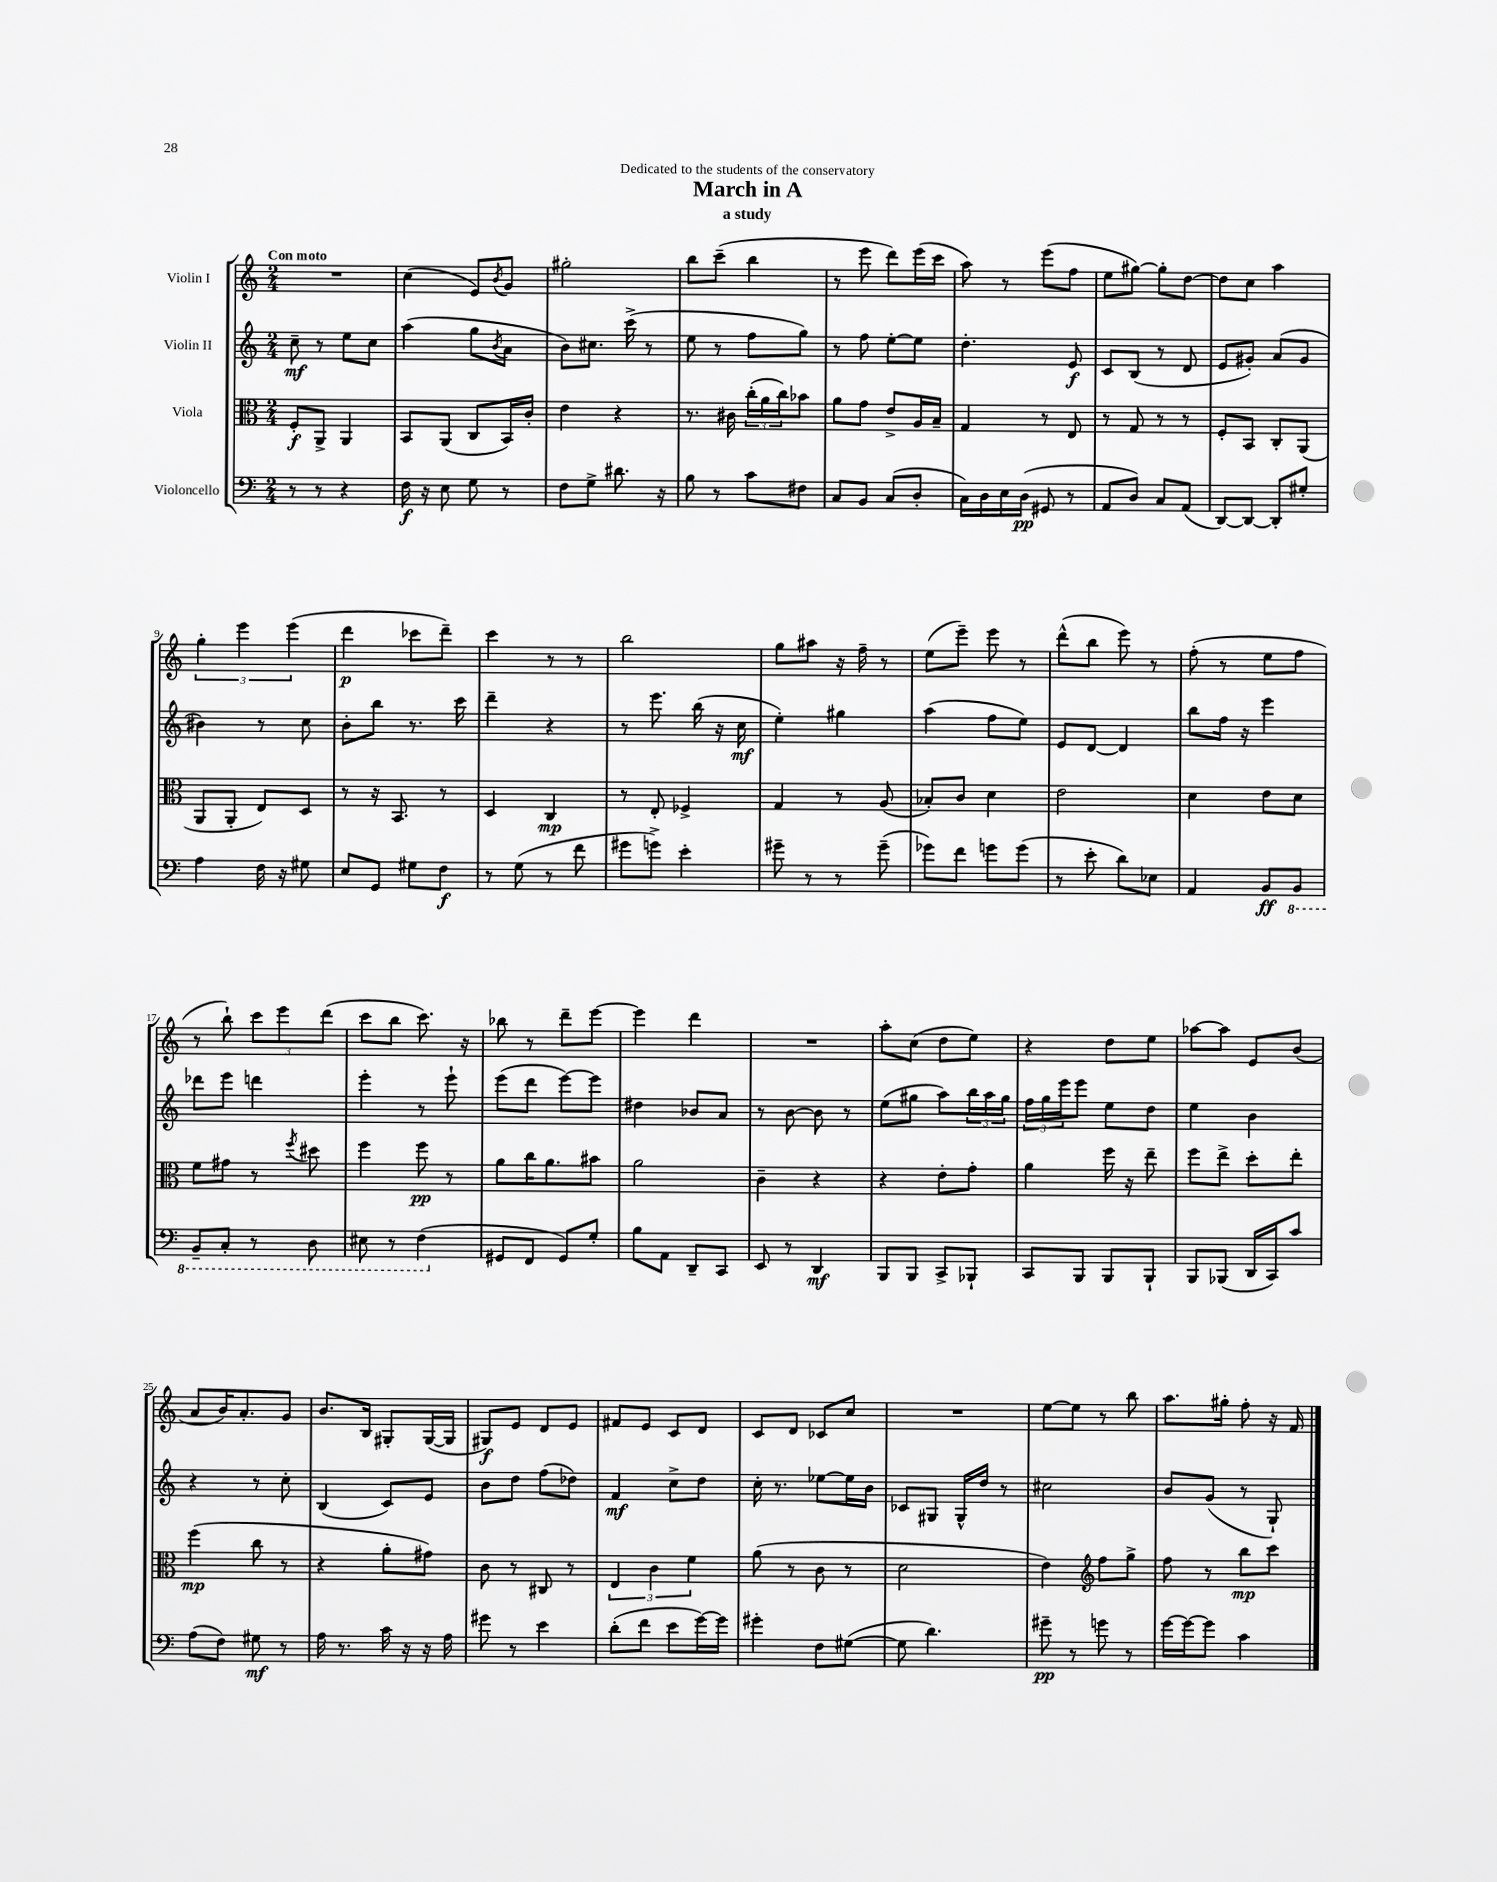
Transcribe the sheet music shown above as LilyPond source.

\header { title = "March in A" subtitle = "a study" dedication = "Dedicated to the students of the conservatory" }
<<
\new StaffGroup <<
\new Staff = "s0" \with { instrumentName = "Violin I" } {
    \clef treble \key c \major \numericTimeSignature \time 2/4 \tempo "Con moto"
    R2 |
    c''4( e'8) \acciaccatura { b'8 } g'8 |
    gis''2-. |
    b''8 c'''8--( b''4 |
    r8 e'''8 d'''8) e'''16( c'''16 |
    a''8) r8 e'''8( f''8 |
    e''8 gis''8~) gis''8-. d''8~ |
    d''8 c''8 a''4 |
    \tuplet 3/2 { g''4-. e'''4 e'''4( } |
    d'''4\p ces'''8 d'''8--) |
    c'''4 r8 r8 |
    b''2 |
    g''8 ais''8 r16 f''16-- r8 |
    e''8( e'''8--) e'''8 r8 |
    d'''8-^( b''8 e'''8) r8 |
    f''8-.( r8 e''8 f''8 |
    r8 b''8-!) \tuplet 3/2 { c'''8 e'''8 d'''8( } |
    c'''8 b''8 c'''8.) r16 |
    bes''8 r8 d'''8-- e'''8~ |
    e'''4 d'''4 |
    R2 |
    a''8-. c''8( d''8 e''8) |
    r4 d''8 e''8 |
    aes''8~ aes''8 e'8 b'8( |
    a'8 b'16) a'8.-. g'8 |
    b'8. b16 gis8-. gis16~( gis16 |
    gis8\f) e'8 d'8 e'8 |
    fis'8 e'8 c'8 d'8 |
    c'8 d'8 ces'8 c''8 |
    R2 |
    e''8~ e''8 r8 b''8 |
    a''8. gis''16-. f''8-. r16 f'16 \bar "|." |
}
\new Staff = "s1" \with { instrumentName = "Violin II" } {
    \clef treble \key c \major \numericTimeSignature \time 2/4
    c''8--\mf r8 e''8 c''8 |
    a''4( g''8 \acciaccatura { b'8 } a'8 |
    b'8) cis''8. c'''16->( r8 |
    e''8 r8 f''8 g''8) |
    r8 f''8 e''8~-. e''8 |
    d''4.-. e'8\f |
    c'8 b8( r8 d'8 |
    e'8 gis'8-.) a'8( gis'8 |
    bis'4) r8 c''8 |
    b'8-. b''8 r8. c'''16 |
    d'''4-- r4 |
    r8 e'''8. b''16( r16 c''16\mf |
    e''4-.) gis''4 |
    a''4( f''8 e''8) |
    e'8 d'8~ d'4 |
    b''8 f''16 r16 e'''4 |
    des'''8 e'''8 d'''4 |
    e'''4-. r8 e'''8-! |
    e'''8( d'''8 e'''8~) e'''8 |
    dis''4 bes'8 a'8 |
    r8 b'8~ b'8 r8 |
    e''8( gis''8 a''8) \tuplet 3/2 { b''16 a''16 gis''16 } |
    \tuplet 3/2 { f''16 g''16 e'''16 } e'''8 e''8 d''8 |
    e''4 b'4 |
    r4 r8 c''8-. |
    b4( c'8) e'8 |
    b'8 d''8 f''8( des''8) |
    f'4\mf c''8-> d''8 |
    c''16-. r8. ees''8~ ees''16 b'16 |
    ces'8 gis8 gis16-^ d''16 r8 |
    cis''2 |
    b'8 g'8( r8 g8-!) \bar "|." |
}
\new Staff = "s2" \with { instrumentName = "Viola" } {
    \clef alto \key c \major \numericTimeSignature \time 2/4
    f8-.\f a,8-> a,4 |
    b,8 a,8( c8 b,16) c'16-. |
    e'4 r4 |
    r8. cis'16 \tuplet 3/2 { c''16-.( a'16 c''16) } bes'8 |
    a'8 g'8 e'8-> a16 b16-- |
    g4 r8 e8 |
    r8 g8 r8 r8 |
    f8-. b,8 c8-. a,8( |
    a,8 a,8-. e8) d8 |
    r8 r16 b,8. r8 |
    d4 c4\mp |
    r8 e8-. fes4-> |
    g4 r8 a8( |
    bes8-.) c'8 d'4 |
    e'2 |
    d'4 e'8 d'8 |
    f'8 gis'8 r8 \acciaccatura { f''8 } dis''8 |
    f''4 f''8\pp r8 |
    a'8 c''16 a'8. bis'8 |
    a'2 |
    c'4-- r4 |
    r4 e'8-. g'8-. |
    a'4 f''16 r16 e''8-- |
    f''8 e''8-> d''8-. e''8-. |
    f''4\mp( c''8 r8 |
    r4 a'8-. gis'8) |
    c'8 r8 cis8 r8 |
    \tuplet 3/2 { e4 c'4 f'4 } |
    a'8( r8 c'8 r8 |
    d'2 |
    e'4) \clef treble f''8 g''8-> |
    f''8 r8 b''8\mp c'''8 \bar "|." |
}
\new Staff = "s3" \with { instrumentName = "Violoncello" } {
    \clef bass \key c \major \numericTimeSignature \time 2/4
    r8 r8 r4 |
    f16\f r16 e8 g8 r8 |
    f8 g8-> dis'8. r16 |
    b8 r8 c'8 fis8 |
    c8 b,8 c8( d8-. |
    c16) d16 e16 d16\pp( gis,8 r8 |
    a,8 d8) c8 a,8( |
    d,8~) d,8~ d,8-. gis8-. |
    a4 f16 r16 gis8 |
    e8 g,8 gis8 f8\f |
    r8 g8( r8 f'8 |
    gis'8 g'8->) e'4-. |
    gis'8-- r8 r8 gis'8--( |
    ges'8) f'8 g'8 g'8( |
    r8 e'8-. d'8) ees8 |
    a,4 b,8\ff \ottava #-1 b,,8 |
    b,,8-- c,8-. r8 d,8 |
    eis,8 r8 f,4( \ottava #0 |
    gis,8 f,8 gis,8) g8-. |
    b8 a,8 d,8-- c,8 |
    e,8 r8 d,4\mf |
    b,,8 b,,8 c,8-> bes,,8-! |
    c,8 b,,8 b,,8 b,,8-! |
    b,,8 bes,,8( d,16 c,16) c'8 |
    a8( f8) gis8\mf r8 |
    a16 r8. c'16 r16 r16 a16 |
    gis'8 r8 e'4 |
    d'8-.( f'8 e'8 g'16~) g'16 |
    gis'4-. f8 gis8~( |
    gis8 d'4.) |
    gis'8--\pp r8 g'8 r8 |
    g'16~ g'16~ g'8 c'4 \bar "|." |
}
>>
>>
